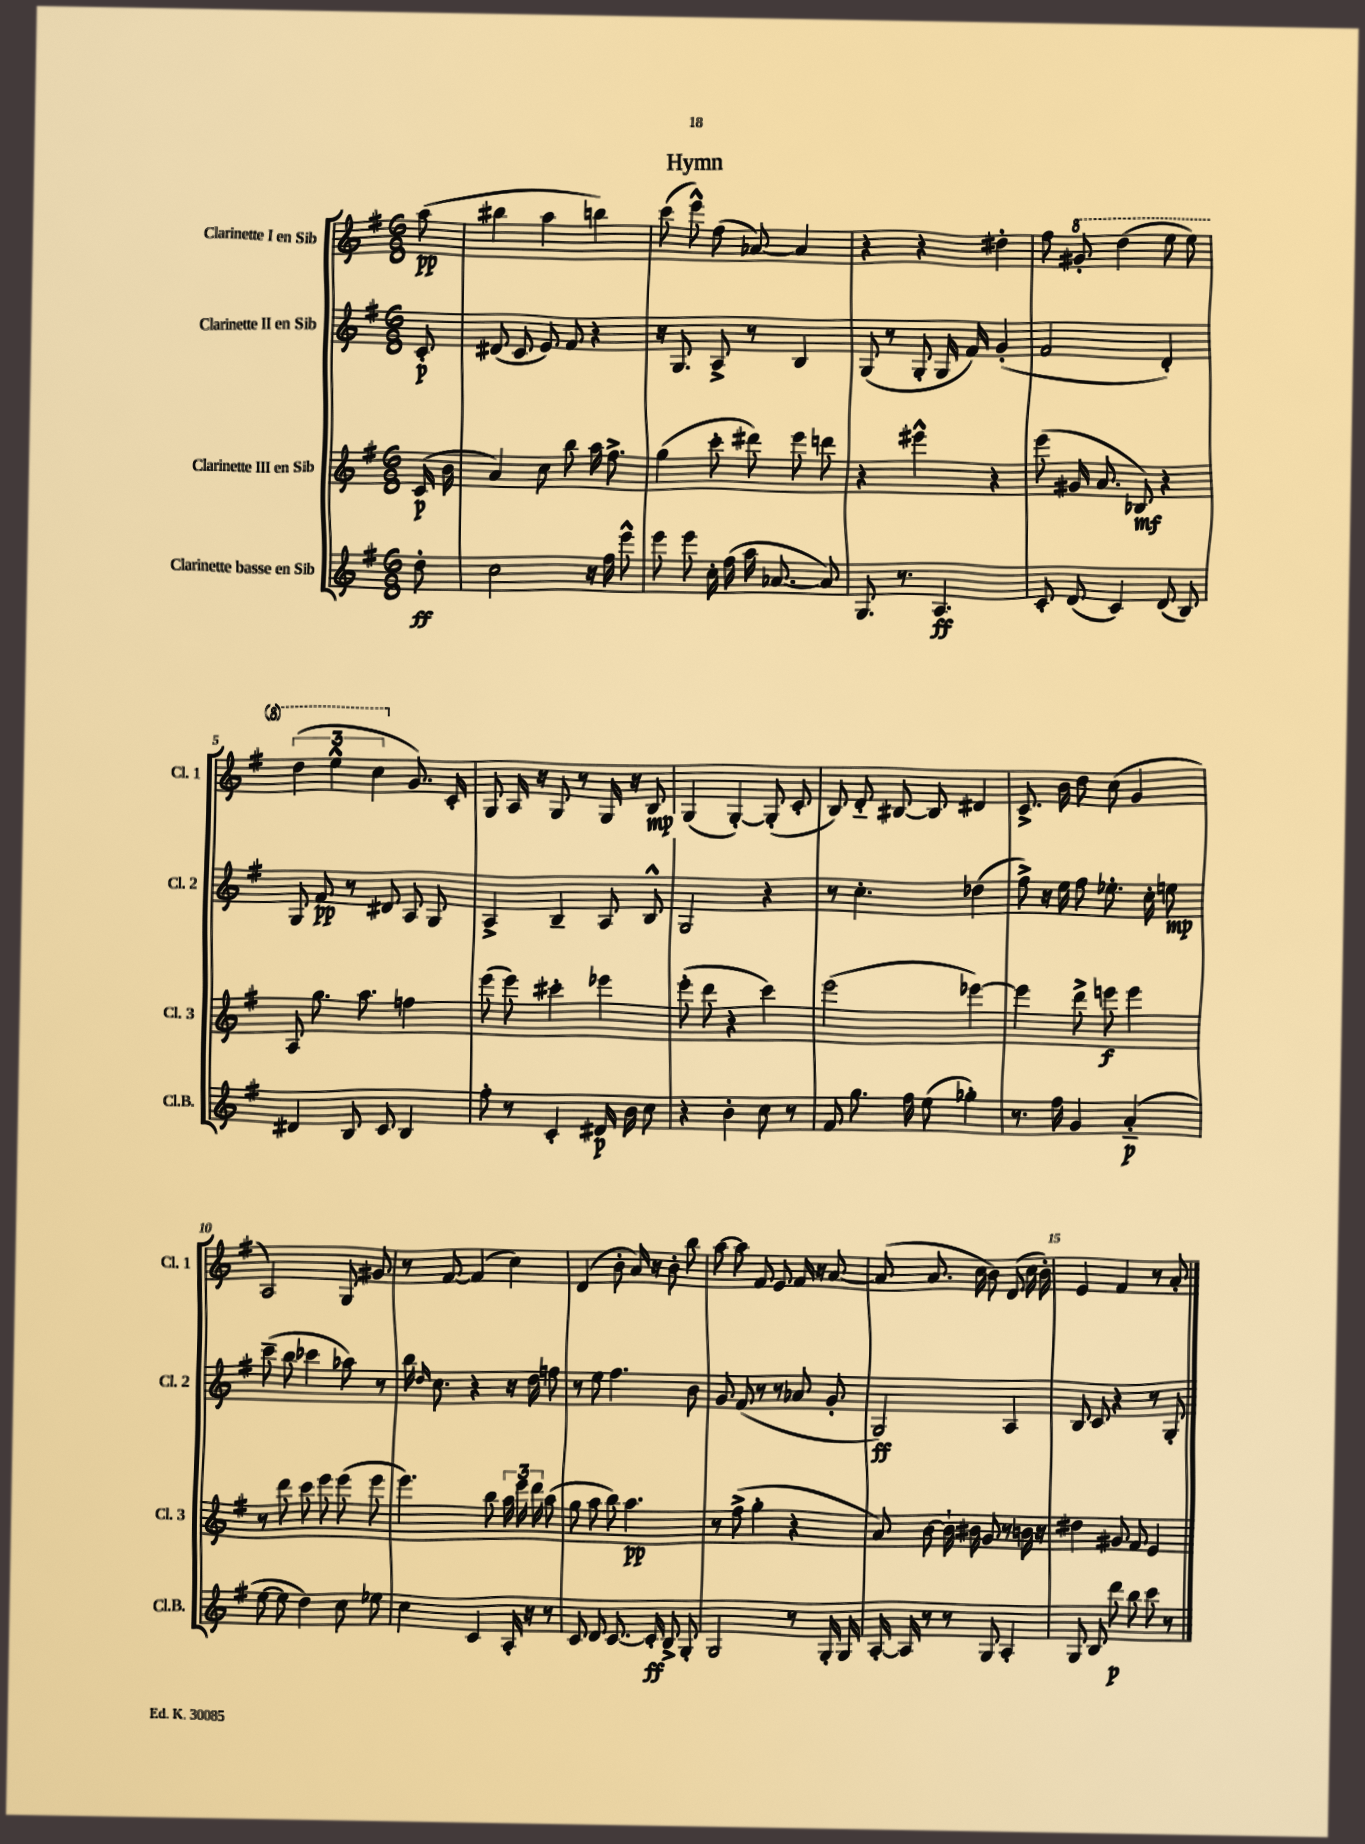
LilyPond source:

\header { title = "Hymn" }
<<
\new StaffGroup <<
\new Staff = "s0" \with { instrumentName = "Clarinette I en Sib" shortInstrumentName = "Cl. 1" } {
    \clef treble \key g \major \numericTimeSignature \time 6/8 \partial 8
    \autoBeamOff a''8\pp( |
    bis''4 a''4 b''4) |
    c'''8( e'''8-^) fis''8( aes'8~) aes'4 |
    r4 r4 dis''4-. |
    fis''8 \ottava #1 gis''8-. d'''4( e'''8 e'''8) |
    \tuplet 3/2 { d'''4( e'''4-^ c'''4 \ottava #0 } g'8.) c'16-. |
    g8 a16 r16 g8 r8 g16 r16 b8\mp |
    g4( g4~-.) g8-.( c'8-. |
    b8) d'8-_ bis8~ bis8 dis'4 |
    c'8.-> b'16 d''8 c''8( g'4 |
    a2) g8 gis'8 |
    r8 fis'8~ fis'4( c''4) |
    d'4( b'8-. a'16) r16 b'8-. b''8 |
    a''8~ a''8 fis'8 e'8 fis'16 r16 a'8~ |
    a'8( a'8. c''16 b'8) d'8( c''16 b'16-.) |
    e'4 fis'4 r8 a'8-. \bar "|." |
}
\new Staff = "s1" \with { instrumentName = "Clarinette II en Sib" shortInstrumentName = "Cl. 2" } {
    \clef treble \key g \major \numericTimeSignature \time 6/8 \partial 8
    \autoBeamOff c'8-.\p |
    dis'8( c'8 e'8) fis'8 r4 |
    r16 g8. a8-> r8 b4 |
    g8( r8 g8-. g16 fis'16) g'4-.( |
    fis'2 d'4-.) |
    g8 fis'8\pp r8 dis'8 a8 g8 |
    a4-> b4-- a8 b8-^ |
    g2 r4 |
    r8 c''4.-. des''4( |
    fis''8->) r16 e''16 fis''8 ees''8.-. c''16-. e''8\mp |
    c'''8--( b''8 ces'''4 aes''8) r8 |
    b''16 \grace { d''16 } c''8. r4 r16 d''16 f''8 |
    r8 e''8 fis''4. b'8 |
    g'8 fis'8( r8 r8 aes'8 g'8-. |
    g2\ff) a4 |
    b8 c'8 r4 r8 g8-. \bar "|." |
}
\new Staff = "s2" \with { instrumentName = "Clarinette III en Sib" shortInstrumentName = "Cl. 3" } {
    \clef treble \key g \major \numericTimeSignature \time 6/8 \partial 8
    \autoBeamOff c'16\p( b'16 |
    a'4) c''8 b''8 a''16 fis''8.-> |
    g''4( c'''8-. dis'''8) e'''8 d'''8 |
    r4 eis'''4-^ r4 |
    e'''8( gis'16 a'8. bes8\mf) r4 |
    a8 g''8. a''8. f''4 |
    e'''8( e'''8) cis'''4-. ees'''4 |
    e'''8-.( d'''8 r4 c'''4) |
    e'''2( ees'''4~) |
    ees'''4 d'''8-> e'''8\f e'''4 |
    r8 d'''8 c'''8 e'''8 e'''8( e'''8 |
    e'''4.) b''8 \tuplet 3/2 { a''16 e'''16 d'''16 } a''8( |
    g''8 a''8 b''8) a''4.\pp |
    r8 fis''8->( g''4-. r4 |
    a'8) b'8~ b'16-! bis'16 g'8 r8 b'16 r16 |
    dis''4 gis'8 fis'8 e'4 \bar "|." |
}
\new Staff = "s3" \with { instrumentName = "Clarinette basse en Sib" shortInstrumentName = "Cl.B." } {
    \clef treble \key g \major \numericTimeSignature \time 6/8 \partial 8
    \autoBeamOff d''8-.\ff |
    c''2 r16 fis''16 e'''8-^ |
    e'''8 e'''8 c''16-. fis''16( a''16 aes'8.~ aes'8) |
    g8. r8. a4.\ff |
    c'8-. d'8( c'4) d'8( b8) |
    dis'4 b8 c'8 b4 |
    fis''8-. r8 c'4-. dis'16\p b'16 c''8 |
    r4 b'4-. c''8 r8 |
    fis'8 g''8. fis''16 e''8( ges''4-.) |
    r8. fis''16 g'4 a'4-_\p( |
    e''8~ e''8 d''4) c''8 ees''8 |
    c''4 c'4 a16-. r16 r8 |
    c'8 d'8 c'8.~ c'16-.\ff b8-> g8-. |
    g2 r8 g16-. g16 |
    a16~-. a16 r8 r8 g8 a4-. |
    g8 b8 d'''8\p b''8 c'''8 r8 \bar "|." |
}
>>
>>
\layout { \context { \Score \override BarNumber.break-visibility = ##(#f #t #t) barNumberVisibility = #(every-nth-bar-number-visible 5) } }
